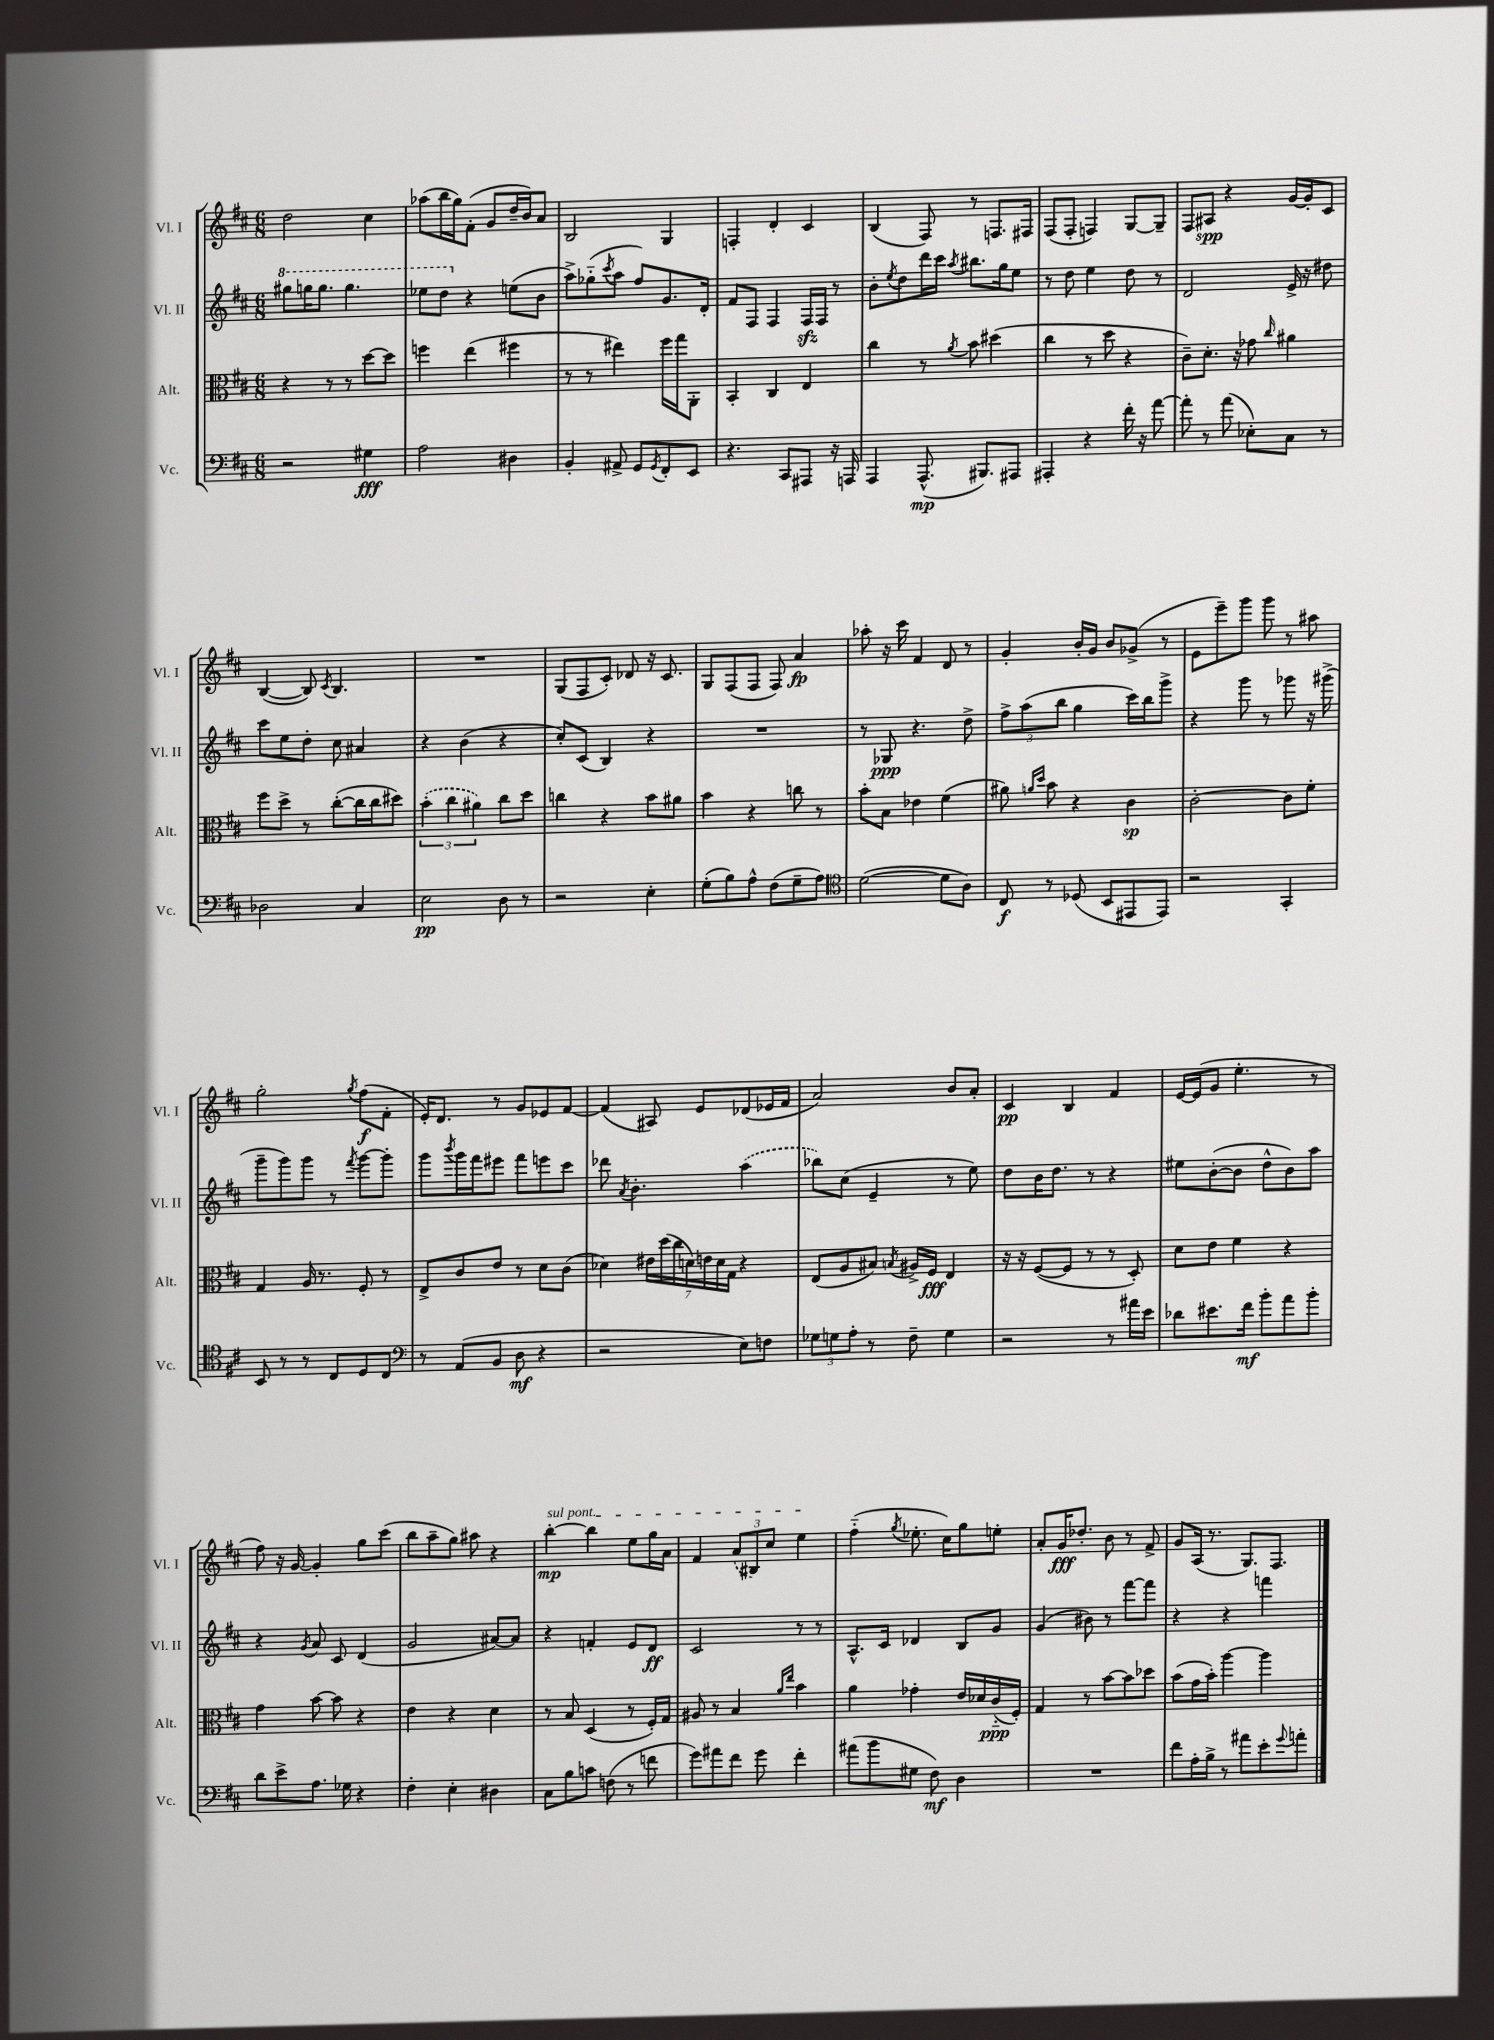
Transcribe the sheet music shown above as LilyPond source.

<<
\new StaffGroup <<
\new Staff = "s0" \with { instrumentName = "Vl. I" shortInstrumentName = "Vl. I" } {
    \clef treble \key d \major \numericTimeSignature \time 6/8
    d''2 cis''4 |
    aes''8( b''16 g''16) fis'8-.( g'8 d''16-- b'16) a'8 |
    b2 g4 |
    f4-. d'4-. cis'4 |
    b4( fis8) r8 f8. fis16 |
    fis8( fis8-. f4) g8~ g8-- |
    fis8 ais8\spp r4 g'16~ g'16-. cis'8 |
    b4~( b8) \acciaccatura { cis'8 } b4. |
    R2. |
    g8( fis8 cis'8-.) des'8 r16 cis'8. |
    g8 fis8( fis8 fis8) a'4\fp |
    aes''8-. r16 cis'''16 fis'4 d'8 r8 |
    g'4-. b'16-. g'16 b'8 ges'8->( r8 |
    e'8 e'''8--) g'''8 g'''8 r8 ais''8 |
    g''2-. \acciaccatura { g''8 } fis''8\f( fis'8-. |
    e'16-.) d'8. r8 g'8 ees'8 fis'8~ |
    fis'4( ais8) e'8 des'8( ees'16 fis'16 |
    a'2) b'8 a'8-. |
    cis'4\pp b4 fis'4 |
    e'16~ e'16( g'8 e''4.-. r8 |
    fis''8) r16 g'16~ g'4-. g''8 cis'''8( |
    b''8 a''8-- g''8) ais''8 r4 |
    \once \override TextSpanner.bound-details.left.text = \markup { \italic "sul pont." } b''4~-.\mp\startTextSpan b''4 e''8 g''16 a'16 |
    fis'4 \tuplet 3/2 { \once \slurDashed a'8( bis8) cis''8 } e''4\stopTextSpan |
    fis''4-_( \acciaccatura { g''8 } ees''8.-. cis''16) g''8 e''8-. |
    a'8-. g'16\fff des''8.-. b'8 r8 fis'8-> |
    g'8 a16( r8. g8.) fis8. \bar "|." |
}
\new Staff = "s1" \with { instrumentName = "Vl. II" shortInstrumentName = "Vl. II" } {
    \clef treble \key d \major \numericTimeSignature \time 6/8
    \ottava #1 gis'''8 g'''16 g'''8. g'''4. |
    ees'''8 d'''8 \ottava #0 r4 e''!8( b'8 |
    a''8->) ges''8-_( \acciaccatura { cis'''8 } a''8 fis''8) g'8. d'16-. |
    fis'8 fis8 fis4 fis16\sfz fis16 r8 |
    b'8-. \acciaccatura { e''8 } d''8 d'''16 cis'''16 \acciaccatura { a''8 } bis''8. g''16 e''8 |
    r8 d''8 e''4 d''8 r8 |
    d'2 e'16-> r16 dis''8 |
    cis'''8 e''8 d''8-. cis''8 ais'4 |
    r4 b'4( r4 |
    cis''8-.) cis'8( b4) r4 |
    R2. |
    r8 ges8\ppp r4. d''8-> |
    \tuplet 3/2 { fis''8-> a''8( b''8 } g''4 cis'''16) b''16 g'''8-> |
    r4 g'''8 r8 ges'''8 r16 gis'''16->( |
    g'''8-- g'''8) g'''8 r8 \acciaccatura { fis'''8 } g'''8~ g'''8-. |
    g'''8 \acciaccatura { b'''8 } g'''16 fis'''16 eis'''8 fis'''8 e'''8 cis'''8 |
    des'''8 \acciaccatura { a'8 } b'4.-. \once \slurDashed a''4( |
    bes''8) cis''8( e'4-- r8 e''8) |
    d''8 b'16 d''8. r8 r4 |
    eis''8 b'8~-.( b'8 d''8-^ b'8) a''8 |
    r4 \acciaccatura { g'8 } a'8 cis'8 d'4( |
    g'2 ais'8~) ais'8 |
    r4 f'4-. e'8 d'8\ff |
    cis'2 r8 r8 |
    a8.-^ cis'16 des'4 b8 g'8 |
    g'4( bis'8) r8 fis'''8~ fis'''8 |
    r4 r4 f'''4 \bar "|." |
}
\new Staff = "s2" \with { instrumentName = "Alt." shortInstrumentName = "Alt." } {
    \clef alto \key d \major \numericTimeSignature \time 6/8
    r4 r8 r8 d''8~ d''8 |
    f''4 e''4( fis''4 |
    r8 r8 eis''4) fis''16 g''16 a,8-. |
    b,4-. cis4 e4 |
    cis''4 r8 \acciaccatura { a'8 } b'8 dis''4( |
    cis''4 r8 d''8 r4 |
    cis'8--) d'8.-. r16 ges'8 \grace { cis''16 } ais'4 |
    fis''8 d''8-> r8 cis''8~-.( cis''16 cis''16 dis''8) |
    \tuplet 3/2 { \once \slurDashed b'4-.( cis''4 ais'4) } cis''8 d''8 |
    c''4 r4 b'8 ais'8 |
    b'4 r4 c''8 r8 |
    b'8-. b8 ees'4 fis'4( |
    ais'8) \grace { a'16 d''16 } b'8 r4 cis'4\sp |
    cis'2~-. cis'8 fis'8-. |
    g4 a16 r8. fis8-. r8 |
    e8-> cis'8 e'8 r8 d'8 cis'8( |
    des'4) \tuplet 7/4 { eis'16 d''16( cis''16 d'16) e'16 d'16 g16 } r4 |
    e8( a8 bis8) \acciaccatura { b8 } ais16-> fis16\fff e4 |
    r16 r16 fis8~( fis8 r8 r8 d8-.) |
    d'8 e'8 fis'4 r4 |
    g'4 b'8~ b'8 r4 |
    e'4 r4 d'4 |
    r8 b8 d4( r8 fis16-.) g16 |
    ais8 r8 b4 \grace { a'16 e''16 } b'4 |
    a'4 ges'4-. e'16 des'16 cis'16-_\ppp( fis16-.) |
    g4 r8 b'8~ b'8 des''8 |
    b'8( g'16 b'16-.) a''4~ a''4 \bar "|." |
}
\new Staff = "s3" \with { instrumentName = "Vc." shortInstrumentName = "Vc." } {
    \clef bass \key d \major \numericTimeSignature \time 6/8
    r2 gis4\fff |
    a2 dis4 |
    b,4-. ais,8-> g,8 \acciaccatura { g,8 } fis,8-. e,8 |
    r4. cis,8 ais,,8 r16 a,,16 |
    a,,4 a,,8.-^\mp( bis,,8.) ais,,8 |
    ais,,4-. r4 fis'16-. r16 a'8~ |
    a'8-. r8 a'8( ees8-.) cis8 r8 |
    des2 cis4 |
    e2\pp d8 r8 |
    r2 e4-. |
    g8-.( b8) a8-^ fis8( g8-- a8) |
    \clef tenor d'2~( d'8 a8) |
    cis8\f r8 des8( b,8 eis,8 eis,8) |
    r2 g,4-. |
    b,8 r8 r8 cis8 d8 cis8 |
    \clef bass r8 a,8( b,8 d8\mf r4 |
    r2 e8) f8 |
    \tuplet 3/2 { ges8 g8 a8-. } r8 fis8-- g4 |
    r2 r8 ais'16 e'16 |
    des'8 eis'8. fis'16\mf b'8-. a'8 b'8-. |
    d'8 e'8-> a8. ges16 r4 |
    fis4-. e4-. dis4 |
    cis8 b8 c'8 f8( r8 f'8 |
    g'8) ais'8 fis'8 g'8 fis'4-. |
    ais'8( b'8 gis8 fis8\mf) d4 |
    R2. |
    fis'8 a16-. b16-> r8 ais'8 e'8-. \appoggiatura { g'8 } a'8-. \bar "|." |
}
>>
>>
\layout { \context { \Score \remove "Bar_number_engraver" } }
